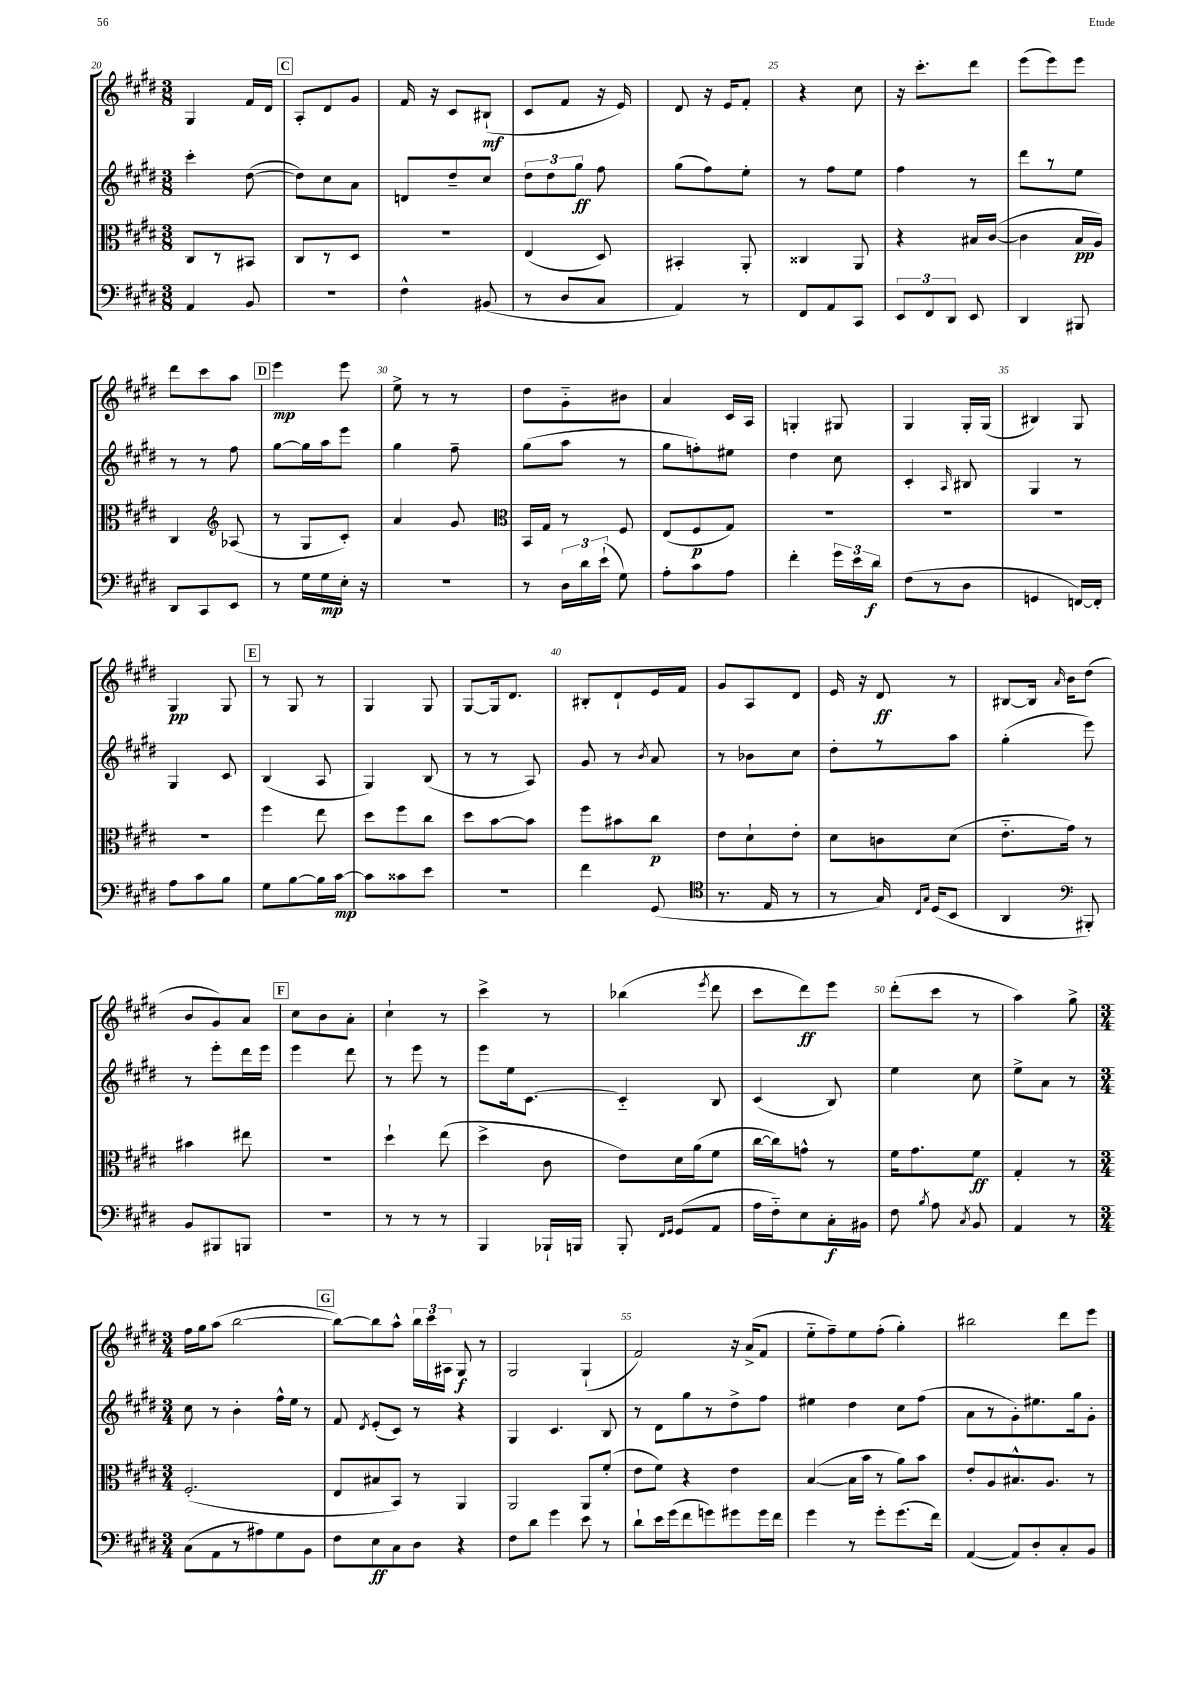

**kern	**dynam	**kern	**dynam	**kern	**dynam	**kern	**dynam
*part4	*part4	*part3	*part3	*part2	*part2	*part1	*part1
*staff4	*staff4	*staff3	*staff3	*staff2	*staff2	*staff1	*staff1
*clefF4	*	*clefC3	*	*clefG2	*	*clefG2	*
*k[f#c#g#d#]	*	*k[f#c#g#d#]	*	*k[f#c#g#d#]	*	*k[f#c#g#d#]	*
*M3/8	*	*M3/8	*	*M3/8	*	*M3/8	*
=20	=20	=20	=20	=20	=20	=20	=20
4AA/	.	8C#/L	.	4ccc#'\	.	4G#/	.
.	.	8r	.	.	.	.	.
8BB/	.	8BB#X/J	.	([8dd#\	.	16f#/LL	.
.	.	.	.	.	.	16d#/JJ	.
!!LO:REH:place=s1:t=C
=21	=21	=21	=21	=21	=21	=21	=21
4.r	.	8C#/L	.	8dd#\L])	.	8A'/L	.
.	.	8r	.	8cc#\	.	8d#/	.
.	.	8D#/J	.	8a\J	.	8g#/J	.
=22	=22	=22	=22	=22	=22	=22	=22
4F#^^\	.	4.r	.	8dn/L	.	16f#/	.
.	.	.	.	.	.	16r	.
.	.	.	.	8dd#~/	.	8c#/L	.
(8BB#X/	.	.	.	8cc#/J	.	(8B#X`/J	mf
=23	=23	=23	=23	=23	=23	=23	=23
8r	.	(4E/	.	12dd#\L	.	8c#/L	.
.	.	.	.	12dd#\	.	.	.
8D#/L	.	.	.	.	.	8f#/J	.
.	.	.	.	12gg#\J	ff	.	.
8C#/J	.	8D#/)	.	8ff#\	.	16r	.
.	.	.	.	.	.	16e/)	.
=24	=24	=24	=24	=24	=24	=24	=24
4AA/)	.	4BB#X'/	.	(8gg#\L	.	8d#/	.
.	.	.	.	8ff#\)	.	16r	.
.	.	.	.	.	.	16e/KL	.
8r	.	8AA'/	.	8ee'\J	.	8f#'/J	.
=25	=25	=25	=25	=25	=25	=25	=25
8FF#/L	.	4C##X/	.	8r	.	4r	.
8AA/	.	.	.	8ff#\L	.	.	.
8CC#/J	.	8AA/	.	8ee\J	.	8cc#\	.
=26	=26	=26	=26	=26	=26	=26	=26
12EE/L	.	4r	.	4ff#\	.	16r	.
.	.	.	.	.	.	8.ccc#'\L	.
12FF#/	.	.	.	.	.	.	.
12DD#/J	.	.	.	.	.	.	.
8EE/	.	16B#X/LL	.	8r	.	8ddd#\J	.
.	.	([16c#/JJ	.	.	.	.	.
=27	=27	=27	=27	=27	=27	=27	=27
4DD#/	.	4c#\]	.	8ddd#\L	.	(8eee\L	.
.	.	.	.	8r	.	8eee\)	.
8BBB#X/	.	16B/LL	pp	8ee\J	.	8eee\J	.
.	.	16A/JJ)	.	.	.	.	.
!!LO:LB:g=z
=28	=28	=28	=28	=28	=28	=28	=28
8DD#/L	.	4C#/	.	8r	.	8ddd#\L	.
8CC#/	.	.	.	8r	.	8ccc#\	.
*	*	*clefG2	*	*	*	*	*
8EE/J	.	(8A-X/	.	8ff#\	.	8aa\J	.
!!LO:REH:place=s1:t=D
=29	=29	=29	=29	=29	=29	=29	=29
8r	.	8r	.	[8gg#\L	.	4eee\	mp
16G#\LL	.	8G#/L	.	16gg#\L]	.	.	.
16G#\	mp	.	.	16aa\J	.	.	.
16E'\JJ	.	8c#'/J)	.	8eee\J	.	8eee\	.
16r	.	.	.	.	.	.	.
=30	=30	=30	=30	=30	=30	=30	=30
4.r	.	4a/	.	4gg#\	.	8ee^\	.
.	.	.	.	.	.	8r	.
.	.	8g#/	.	8ff#~\	.	8r	.
=31	=31	=31	=31	=31	=31	=31	=31
*	*	*clefC3	*	*	*	*	*
8r	.	16BB/LL	.	(8gg#\L	.	8dd#\L	.
.	.	16G#/JJ	.	.	.	.	.
24D#\LL	.	8r	.	8aa\J	.	8g#\	.
24d#\	.	.	.	.	.	.	.
(24e`\JJ	.	.	.	.	.	.	.
8G#\)	.	8F#/	.	8r	.	8b#X\J	.
=32	=32	=32	=32	=32	=32	=32	=32
8A'\L	.	(8E/L	.	8gg#\L	.	4a/	.
8c#\	.	8F#/	p	8ffn'\)	.	.	.
8A\J	.	8G#/J)	.	8ee#X\J	.	16c#/LL	.
.	.	.	.	.	.	16A/JJ	.
=33	=33	=33	=33	=33	=33	=33	=33
4f#'\	.	4.r	.	4dd#\	.	4Gn'/	.
24g#\LL	.	.	.	8cc#\	.	8G#X/	.
24e\	.	.	.	.	.	.	.
24d#\JJ	f	.	.	.	.	.	.
=34	=34	=34	=34	=34	=34	=34	=34
(8F#\L	.	4.r	.	4c#'/	.	4G#/	.
8r	.	.	.	.	.	.	.
.	.	.	.	16qqA/	.	.	.
8D#\J	.	.	.	8B#X/	.	16G#'/LL	.
.	.	.	.	.	.	(16G#/JJ	.
=35	=35	=35	=35	=35	=35	=35	=35
4GGn/	.	4.r	.	4G#/	.	4B#X/)	.
[16FFn/LL)	.	.	.	8r	.	8G#/	.
16FF'/JJ]	.	.	.	.	.	.	.
!!LO:LB:g=z
=36	=36	=36	=36	=36	=36	=36	=36
8A\L	.	4.r	.	4G#/	.	4G#/	pp
8c#\	.	.	.	.	.	.	.
8B\J	.	.	.	8c#/	.	8G#/	.
!!LO:REH:place=s1:t=E
=37	=37	=37	=37	=37	=37	=37	=37
8G#\L	.	4ff#\	.	(4B/	.	8r	.
[8B\	.	.	.	.	.	8G#/	.
16B\L]	.	8ee\	.	8A/	.	8r	.
[16c#\JJ	mp	.	.	.	.	.	.
=38	=38	=38	=38	=38	=38	=38	=38
8c#\L]	.	8dd#\L	.	4G#/)	.	4G#/	.
8c##X\	.	8ff#\	.	.	.	.	.
8e\J	.	8cc#\J	.	(8B/	.	8G#/	.
=39	=39	=39	=39	=39	=39	=39	=39
4.r	.	8dd#\L	.	8r	.	[8G#/L	.
.	.	[8b\	.	8r	.	16G#/k]	.
.	.	.	.	.	.	8.d#/J	.
.	.	8b\J]	.	8A/)	.	.	.
=40	=40	=40	=40	=40	=40	=40	=40
4f#\	.	8ff#\L	.	8g#/	.	8B#X'/L	.
.	.	8b#X\	.	8r	.	8d#`/	.
.	.	.	.	8qb/	.	.	.
(8GG#/	.	8cc#\J	p	8a/	.	16e/L	.
.	.	.	.	.	.	16f#/JJ	.
=41	=41	=41	=41	=41	=41	=41	=41
*clefC4	*	*	*	*	*	*	*
8.r	.	8e\L	.	8r	.	8g#/L	.
.	.	8d#`\	.	8b-X\L	.	8A/	.
16E/	.	.	.	.	.	.	.
8r	.	8e'\J	.	8cc#\J	.	8d#/J	.
=42	=42	=42	=42	=42	=42	=42	=42
8r	.	8d#\L	.	8dd#'\L	.	16e/	.
.	.	.	.	.	.	16r	.
16G#/)	.	8cn\	.	8r	.	8d#/	ff
16qqC#/LL	.	.	.	.	.	.	.
16qqG#/JJ	.	.	.	.	.	.	.
(16D#/KL	.	.	.	.	.	.	.
8BB/J	.	(8d#\J	.	8aa\J	.	8r	.
=43	=43	=43	=43	=43	=43	=43	=43
4AA/	.	8.e\L	.	(4gg#'\	.	[8B#X/L	.
.	.	.	.	.	.	16B#/Jk]	.
.	.	.	.	.	.	16qqa/	.
.	.	16g#\Jk)	.	.	.	16b\KL	.
*clefF4	*	*	*	*	*	*	*
8BBB#X'/)	.	8r	.	8eee\)	.	(8dd#\J	.
!!LO:LB:g=z
=44	=44	=44	=44	=44	=44	=44	=44
8BB/L	.	4b#X\	.	8r	.	8b/L	.
8BBB#X/	.	.	.	8eee'\L	.	8g#/)	.
8BBBn/J	.	8ee#X\	.	16ddd#\L	.	8a/J	.
.	.	.	.	16eee\JJ	.	.	.
!!LO:REH:place=s1:t=F
=45	=45	=45	=45	=45	=45	=45	=45
4.r	.	4.r	.	4eee\	.	8cc#\L	.
.	.	.	.	.	.	8b\	.
.	.	.	.	8ddd#\	.	8a'\J	.
=46	=46	=46	=46	=46	=46	=46	=46
8r	.	4dd#`\	.	8r	.	4cc#`\	.
8r	.	.	.	8eee\	.	.	.
8r	.	(8ee\	.	8r	.	8r	.
=47	=47	=47	=47	=47	=47	=47	=47
4BBB/	.	4dd#^\	.	8eee\L	.	4ccc#^\	.
.	.	.	.	16ee\k	.	.	.
.	.	.	.	[8.c#\J	.	.	.
16BBB-X`/LL	.	8c#\	.	.	.	8r	.
16BBBn/JJ	.	.	.	.	.	.	.
=48	=48	=48	=48	=48	=48	=48	=48
8BBB'/	.	8e\L)	.	4c#/]	.	(4bb-X\	.
16qqFF#/LL	.	.	.	.	.	.	.
16qqGG#/JJ	.	.	.	.	.	.	.
(8GG#/L	.	16d#\L	.	.	.	.	.
.	.	(16a\J	.	.	.	.	.
.	.	.	.	.	.	8qeee/	.
8AA/J	.	8f#\J	.	8B/	.	8ddd#\	.
=49	=49	=49	=49	=49	=49	=49	=49
16A\LL	.	[16cc#\LL	.	(4c#/	.	8ccc#\L	.
16F#\J)	.	16cc#\J])	.	.	.	.	.
8E\	.	8gn^^\J	.	.	.	8ddd#\)	ff
16C#'\L	f	8r	.	8B/)	.	8eee\J	.
16BB#X\JJ	.	.	.	.	.	.	.
=50	=50	=50	=50	=50	=50	=50	=50
8F#\	.	16f#\KL	.	4ee\	.	(8ddd#'\L	.
.	.	8.g#\	.	.	.	.	.
8qB/	.	.	.	.	.	.	.
8A\	.	.	.	.	.	8ccc#\J	.
8qC#/	.	.	.	.	.	.	.
8BB/	.	8f#\J	ff	8cc#\	.	8r	.
=51	=51	=51	=51	=51	=51	=51	=51
4AA/	.	4G#'/	.	8ee^\L	.	4aa\)	.
.	.	.	.	8a\J	.	.	.
8r	.	8r	.	8r	.	8gg#^\	.
!!LO:LB:g=z
=52	=52	=52	=52	=52	=52	=52	=52
*M3/4	*	*M3/4	*	*M3/4	*	*M3/4	*
(8C#\L	.	(2.F#'/	.	8cc#\	.	16ff#\LL	.
.	.	.	.	.	.	16gg#\J	.
8AA\	.	.	.	8r	.	(8aa\J	.
8r	.	.	.	4b'\	.	[2bb\	.
8A#X\)	.	.	.	.	.	.	.
8G#\	.	.	.	16ff#^^\LL	.	.	.
.	.	.	.	16ee\JJ	.	.	.
8BB\J	.	.	.	8r	.	.	.
!!LO:REH:place=s1:t=G
=53	=53	=53	=53	=53	=53	=53	=53
8F#\L	.	8E/L	.	8f#/	.	8bb\L_)	.
.	.	.	.	8qd#/	.	.	.
8E\	ff	8B#X/	.	(8e'/L	.	8bb\]	.
8C#\	.	8BB/J)	.	8c#/J)	.	8aa^^\J	.
8D#\J	.	8r	.	8r	.	24bb\LL	.
.	.	.	.	.	.	24ccc#\	.
.	.	.	.	.	.	24A#X\JJ	.
4r	.	4AA/	.	4r	.	8G#/	f
.	.	.	.	.	.	8r	.
=54	=54	=54	=54	=54	=54	=54	=54
8F#\L	.	2AA/	.	4G#/	.	2G#/	.
8d#\J	.	.	.	.	.	.	.
4g#\	.	.	.	4.c#/	.	.	.
8e\	.	8AA/L	.	.	.	(4G#`/	.
8r	.	(8f#'/J	.	8B/	.	.	.
=55	=55	=55	=55	=55	=55	=55	=55
8d#`\L	.	8e\L	.	8r	.	2f#/)	.
16e\L	.	8f#\J)	.	8d#\L	.	.	.
(16g#\J	.	.	.	.	.	.	.
8f#\	.	4r	.	8gg#\	.	.	.
8gn\)	.	.	.	8r	.	.	.
8g#X\	.	4e\	.	8dd#^\	.	16r	.
.	.	.	.	.	.	(16a^/KL	.
16g#\L	.	.	.	8ff#\J	.	8f#/J	.
16f#\JJ	.	.	.	.	.	.	.
=56	=56	=56	=56	=56	=56	=56	=56
4g#\	.	([4B/	.	4ee#X\	.	8ee\L	.
.	.	.	.	.	.	8ff#~\)	.
8r	.	16B\LL]	.	4dd#\	.	8ee\	.
.	.	16b\JJ	.	.	.	.	.
8g#'\L	.	8r	.	.	.	(8ff#'\J	.
(8.g#\	.	8a\L)	.	8cc#\L	.	4gg#'\)	.
.	.	8b\J	.	(8ff#\J	.	.	.
16f#\Jk)	.	.	.	.	.	.	.
=57	=57	=57	=57	=57	=57	=57	=57
([4AA/	.	8e'/L	.	8a\L	.	2bb#X\	.
.	.	8A/	.	8r	.	.	.
8AA/L])	.	8.B#X^^/	.	8g#'\)	.	.	.
8D#'/	.	.	.	8.ee#X\	.	.	.
.	.	8.A/J	.	.	.	.	.
8C#'/	.	.	.	.	.	8ddd#\L	.
.	.	.	.	16gg#\k	.	.	.
8BB/J	.	8r	.	8g#'\J	.	8eee\J	.
==	==	==	==	==	==	==	==
*-	*-	*-	*-	*-	*-	*-	*-
